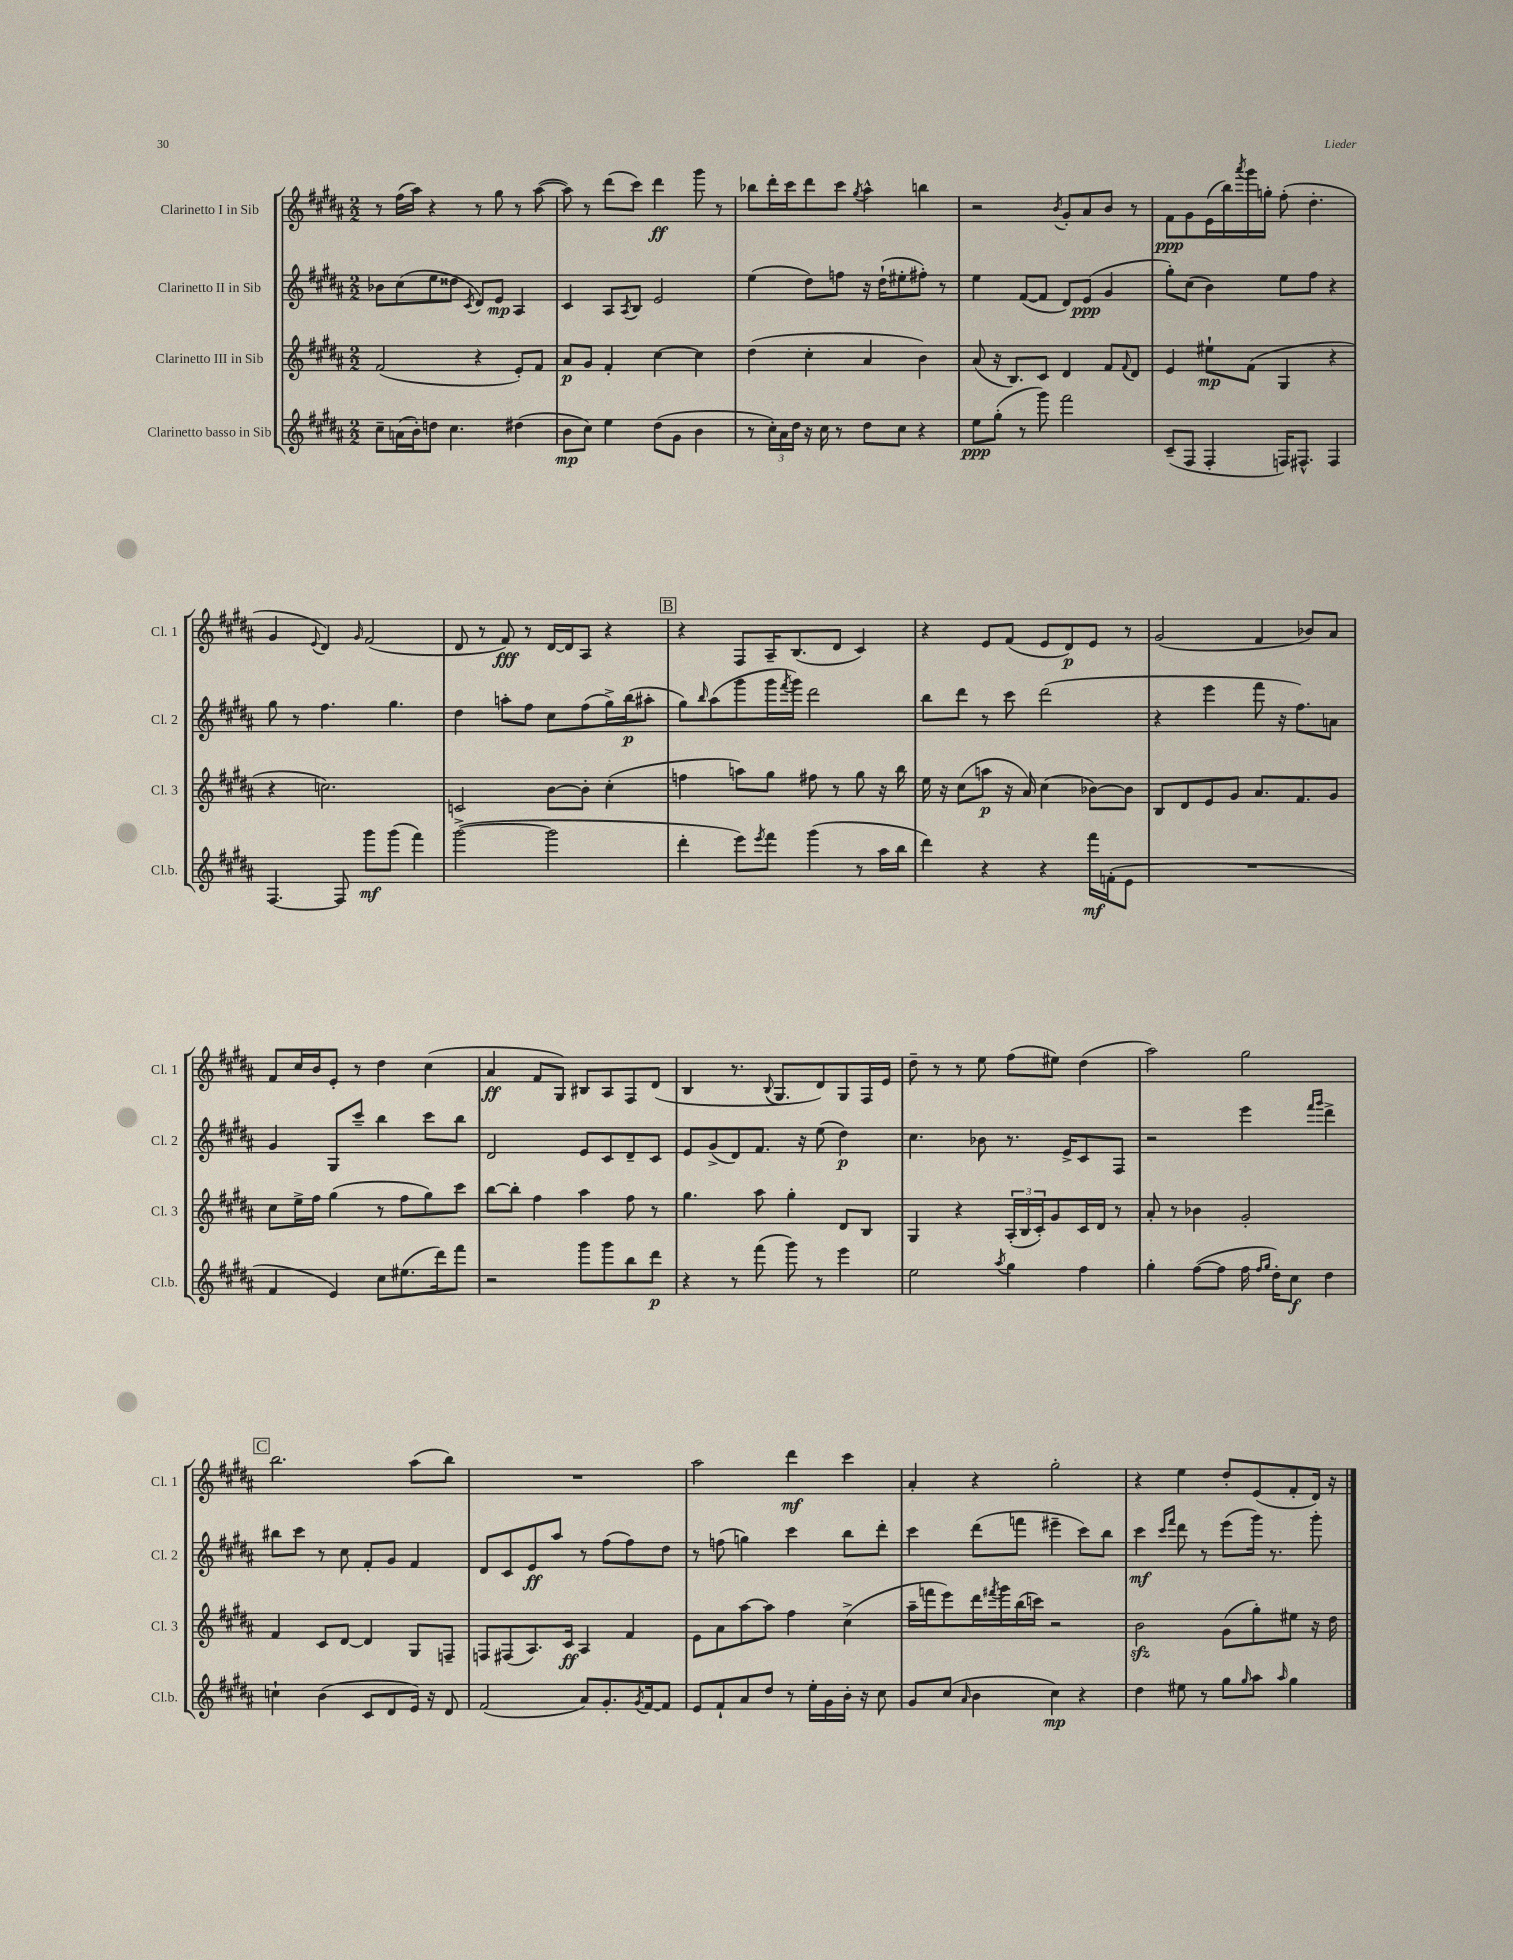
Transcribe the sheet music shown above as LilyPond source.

<<
\new StaffGroup <<
\new Staff = "s0" \with { instrumentName = "Clarinetto I in Sib" shortInstrumentName = "Cl. 1" } {
    \clef treble \key b \major \numericTimeSignature \time 2/2
    r8 fis''16( ais''16) r4 r8 gis''8 r8 ais''8~( |
    ais''8) r8 dis'''8( cis'''8) dis'''4\ff gis'''8 r8 |
    bes''8 dis'''16-. cis'''16 dis'''8 cis'''8 \acciaccatura { gis''8 } ais''4-^ b''4 |
    r2 \acciaccatura { b'8 } gis'8-. ais'8 b'8 r8 |
    fis'8\ppp gis'8 e'16( b''16) \acciaccatura { ais'''8 } gis'''16 g''16-. fis''8-.( dis''4.-. |
    gis'4 \appoggiatura { e'8 } dis'4) \grace { gis'16 } fis'2( |
    dis'8 r8 fis'8\fff) r8 dis'16~ dis'16 ais8 r4 |
    \mark \markup { \box "B" } r4 fis8 ais16-- b8.( dis'8 cis'4) |
    r4 e'8 fis'8( e'8 dis'8\p) e'8 r8 |
    gis'2( fis'4 bes'8) ais'8 |
    fis'8 cis''16 b'16 e'8-. r8 dis''4 cis''4( |
    ais'4\ff fis'8 gis8) bis8 ais8 fis8 dis'8( |
    b4 r8. \appoggiatura { b8 } gis8. dis'8) gis8 fis16 e'16 |
    dis''8-- r8 r8 e''8 fis''8( eis''8) dis''4( |
    ais''2) gis''2 |
    \mark \markup { \box "C" } b''2. ais''8( b''8) |
    R1 |
    ais''2 dis'''4\mf cis'''4 |
    ais'4-. r4 gis''2-. |
    r4 e''4 dis''8-. e'8( fis'8-. dis'16) r16 \bar "|." |
}
\new Staff = "s1" \with { instrumentName = "Clarinetto II in Sib" shortInstrumentName = "Cl. 2" } {
    \clef treble \key b \major \numericTimeSignature \time 2/2
    bes'8 cis''8( e''8 disis''8 \acciaccatura { cis'8 } dis'8) e'8\mp ais4 |
    cis'4 ais8 \acciaccatura { ais8 } b8 e'2 |
    e''4( dis''8) f''8 r16 dis''16-!( eis''8-. fis''8-.) r8 |
    e''4 fis'8~( fis'8 dis'8) e'8\ppp( gis'4 |
    gis''8-.) cis''8( b'4) e''8 fis''8 r4 |
    gis''8 r8 fis''4. gis''4. |
    dis''4 a''8-. fis''8 cis''8 fis''8( gis''16->) b''16\p( ais''8-. |
    \mark \markup { \box "B" } gis''8) \grace { b''16 } ais''8( gis'''8 gis'''16 \acciaccatura { fis'''8 } gis'''16) dis'''2 |
    b''8 dis'''8 r8 cis'''8 dis'''2( |
    r4 e'''4 fis'''8 r16 fis''8.) a'8 |
    gis'4 gis8 cis'''8-- b''4 cis'''8 b''8 |
    dis'2 e'8 cis'8 dis'8-- cis'8 |
    e'8 gis'8->( dis'8) fis'8. r16 e''8( dis''4\p) |
    cis''4. bes'8 r8. e'16-> cis'8 fis8 |
    r2 e'''4 \grace { fis'''16 gis'''16 } dis'''4-> |
    \mark \markup { \box "C" } bis''8 cis'''8 r8 cis''8 fis'8-. gis'8 fis'4 |
    dis'8 cis'8 e'8\ff ais''8 r8 fis''8( fis''8) dis''8 |
    r8 f''8( g''4) cis'''4 b''8 dis'''8-. |
    cis'''4 dis'''8( f'''8 eis'''4-- cis'''8) b''8 |
    cis'''4\mf \grace { cis'''16 fis'''16 } dis'''8 r8 e'''8( gis'''16) r8. gis'''8-. \bar "|." |
}
\new Staff = "s2" \with { instrumentName = "Clarinetto III in Sib" shortInstrumentName = "Cl. 3" } {
    \clef treble \key b \major \numericTimeSignature \time 2/2
    fis'2( r4 e'8-.) fis'8 |
    ais'8\p gis'8 fis'4-. cis''4~ cis''4 |
    dis''4( cis''4-. ais'4 b'4) |
    ais'8( r16 b8.) cis'8 dis'4 fis'8 \appoggiatura { fis'8 } dis'8 |
    e'4 eis''8-!\mp fis'8( gis4 r4 |
    r4 c''2.) |
    c'2 b'8~ b'8-. cis''4-.( |
    \mark \markup { \box "B" } f''4 a''8) gis''8 fis''8 r8 gis''8 r16 b''16 |
    e''16 r16 cis''8( a''8\p r16 ais'16) cis''4( bes'8~) bes'8 |
    b8 dis'8 e'8 gis'8 ais'8. fis'8. gis'8 |
    cis''8 e''16-> fis''16 gis''4( r8 fis''8 gis''8) cis'''8 |
    b''8~ b''8-. fis''4 ais''4 fis''8 r8 |
    gis''4. ais''8 gis''4-. dis'8 b8 |
    gis4 r4 \tuplet 3/2 { ais16-.( b16 cis'16-.) } gis'8 cis'16 dis'16 r8 |
    ais'8-. r8 bes'4 gis'2-. |
    \mark \markup { \box "C" } fis'4 cis'8 dis'8~ dis'4 gis8 f8-- |
    f8 fis8( ais8.) cis'16\ff ais4 fis'4 |
    e'8 ais'8 ais''8~ ais''8 fis''4 cis''4->( |
    ais''16-- f'''16 e'''8) dis'''16 \acciaccatura { fis'''8 } gis'''16 b''16( c'''16) r2 |
    b'2\sfz gis'8( gis''8-.) eis''8 r16 dis''16 \bar "|." |
}
\new Staff = "s3" \with { instrumentName = "Clarinetto basso in Sib" shortInstrumentName = "Cl.b." } {
    \clef treble \key b \major \numericTimeSignature \time 2/2
    cis''8-- a'16( b'16-.) d''8 cis''4. dis''4( |
    b'8\mp cis''8) e''4 dis''8( gis'8 b'4 |
    r8 \tuplet 3/2 { cis''16-.) ais'16 dis''16 } r16 cis''16 r8 dis''8 cis''8 r4 |
    e''8\ppp gis''8-.( r8 gis'''8) fis'''2 |
    cis'8--( fis8 fis4-. f16) fis8.-^ fis4 |
    fis4.~ fis8 gis'''8\mf gis'''8( fis'''4) |
    gis'''2~->( gis'''2 |
    \mark \markup { \box "B" } dis'''4-. e'''8) \acciaccatura { e'''8 } fis'''8 gis'''4( r8 ais''16 b''16 |
    dis'''4) r4 r4 fis'''16\mf f'16-.( e'8 |
    R1 |
    fis'4 e'4) cis''8 eis''8.( dis'''16) fis'''8 |
    r2 gis'''8 gis'''8 b''8 dis'''8\p |
    r4 r8 fis'''8( gis'''8) r8 e'''4 |
    e''2 \acciaccatura { ais''8 } gis''4 fis''4 |
    gis''4-. fis''8~( fis''8 fis''16 \grace { fis''16 gis''16 } dis''16-.) cis''8\f dis''4 |
    \mark \markup { \box "C" } c''4-! b'4( cis'8 dis'8 e'16) r16 dis'8 |
    fis'2( ais'8) gis'8.-. \acciaccatura { gis'8 } fis'16~ fis'8 |
    e'8 fis'8-! ais'8 dis''8 r8 e''16-. gis'16 b'16-. r16 cis''8 |
    gis'8 cis''8( \grace { ais'16 } b'4 cis''4\mp) r4 |
    dis''4 eis''8 r8 gis''8 \grace { gis''16 } ais''8 \grace { ais''16 } gis''4 \bar "|." |
}
>>
>>
\layout { \context { \Score \remove "Bar_number_engraver" } }
